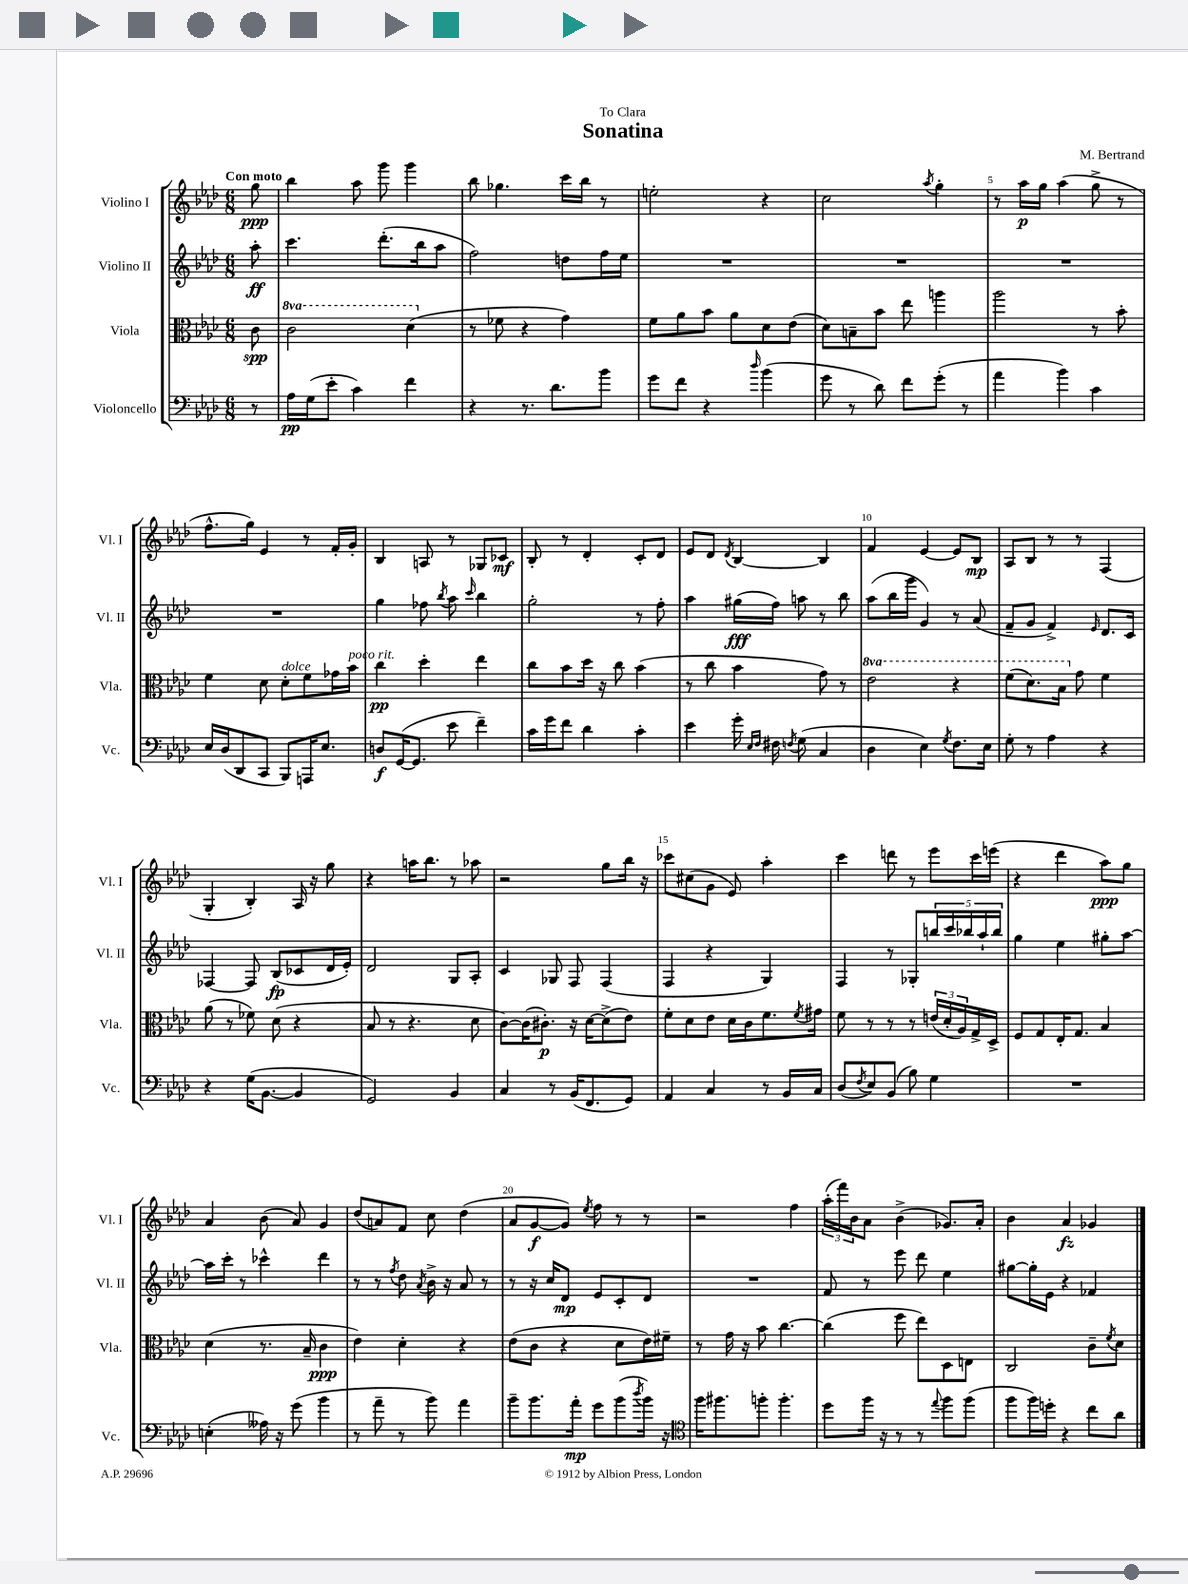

**kern	**kern	**kern	**kern
*staff4	*staff3	*staff2	*staff1
*clefF4	*clefC3	*clefG2	*clefG2
*k[b-e-a-d-]	*k[b-e-a-d-]	*k[b-e-a-d-]	*k[b-e-a-d-]
*M6/8	*M6/8	*M6/8	*M6/8
8r	8c\	8aa-'\	8gg\
=	=	=	=
16A-\LL	2cc\	4.ccc\	4bb-\
(16G\J	.	.	.
8e-'\J	.	.	.
4c\)	.	.	8aa-\
.	.	(8.ddd-'\L	8ggg\
4f\	(4dd-\	.	4ggg\
.	.	16bb-\k	.
.	.	8aa-\J	.
=	=	=	=
4r	8r	2ff\)	8bb-\
.	8f-\	.	4.gg-\
8.r	4r	.	.
8.d-\L	.	.	.
.	4g\)	8dd\L	16ccc\LL
.	.	.	16bb-\JJ
8b-\J	.	16ff\L	8r
.	.	16ee-\JJ	.
=	=	=	=
8g\L	8f\L	2.r	2ee'\
8f\J	8a-\	.	.
4r	8b-\J	.	.
.	8a-\L	.	.
16qqdd-/	.	.	.
(4b-\	8d-\	.	4r
.	(8e-\J	.	.
=	=	=	=
8g\	8d-\L)	2.r	2cc\
8r	8B~\	.	.
8d-\)	8b-\J	.	.
8f\L	8ee-\	.	.
.	.	.	8qaa-/
(8g'\J	4aa\	.	4gg'\
8r	.	.	.
=	=	=	=
4a-\	2aa-\	2.r	8r
.	.	.	16aa-\LL
.	.	.	16gg\JJ
4b-\)	.	.	(4aa-\
4c\	8r	.	8gg^\
.	8b-'\	.	8r
=	=	=	=
16E-/LL	4f\	2.r	8.ff^^\L
(16D-/J	.	.	.
8DD-/	.	.	.
.	.	.	16gg\Jk)
8CC/J	8d-\	.	4e-/
8BBB-/L)	8d-'\L	.	.
16AAA/K	8f\	.	8r
8.E-/J	.	.	.
.	16g-\L	.	16f'/LL
.	16b-\JJ	.	16g'/JJ
=	=	=	=
8D/L	4cc\	4gg\	4B-/
([16GG/K	.	.	.
8.GG/]J	.	.	.
.	4dd-'\	8ff-\	8A/
.	.	8qbb-/	.
8e-\	.	8aa-\	8r
.	.	16qqccc/	.
4f~\)	4ee-\	4bb-\	8G-/L
.	.	.	8c-/J
=	=	=	=
16c\LL	8cc\L	2gg'\	8B-'/
16g\J	.	.	.
8f\J	8b-\	.	8r
4d-\	16dd-\Jk	.	4d-'/
.	16r	.	.
.	8cc\	.	.
4c'\	(4b-\	8r	8c'/L
.	.	8ff'\	8d-/J
=	=	=	=
4e-\	8r	4aa-\	8e-/L
.	8cc\	.	8d-/J
.	.	.	8qd-/
16g'\	4b-\	(16gg#\LL	[4B-/
16qqE-/LL	.	.	.
16qqF/JJ	.	.	.
16F#\	.	16ff\JJ)	.
8qF/	.	.	.
(8G\	.	8aa\	.
4C/	8g\)	8r	4B-/]
.	8r	8bb-\	.
=	=	=	=
4D-\	2ee-\	(8aa-\L	4f/
.	.	16bb-\L	.
.	.	16ggg\JJ	.
4E-\)	.	4g/)	[4e-/
8qG/	.	.	.
8.F\L	4r	8r	8e-/]L
.	.	(8a-/	8B-/J
16E-\Jk	.	.	.
=	=	=	=
8G'\	(8ff\L	8f~/L	8A-/L
8r	8.dd-\)	8g/J	8B-/J
4A-\	.	4f^/)	8r
.	16b-\Jk	.	.
.	8g\	.	8r
.	.	16qqe-/	.
4r	4f\	8.d-/L	(4F/
.	.	16c/Jk	.
=	=	=	=
4r	(8a-\	[4F-/	4G'/
.	8r	.	.
(16G\LK	8f-\)	8F-/]	4B-'/)
[8.BB-\J	.	.	.
.	(8d-\	(8B-/L	.
4BB-/]	4r	8c-/	16A-/
.	.	.	16r
.	.	16d-/L	8gg\
.	.	16e-'/JJ)	.
=	=	=	=
2GG/)	8B-/	2d-/	4r
.	8r	.	.
.	4.r	.	16aa\LK
.	.	.	8.bb-\J
4BB-/	.	8G/L	8r
.	8d-\	8A-'/J	8aa-\
=	=	=	=
4C/	[8c\L)	4c/	2r
.	(16c\]K	.	.
.	8.c#'\J)	.	.
8r	.	8G-/	.
(16BB-/LK	16r	8F/	.
8.FF/	[16d-\LK	.	.
.	(8d-^\]	(4F/	8gg\L
8GG/J)	8e-\J)	.	16bb-\Jk
.	.	.	16r
=	=	=	=
4AA-/	8f'\L	4F/	8ccc-\L
.	8d-\	.	(8cc#\
4C/	8e-\J	4r	8g\J
.	16d-\LL	.	8e-/)
.	16c\J	.	.
8r	8.f\	4G/)	4aa-'\
16BB-/LL	.	.	.
.	8qf/	.	.
16C/JJ	16g#\Jk	.	.
=	=	=	=
(8D-/L	8f\	4F/	4ccc\
8qF/	.	.	.
8E-/)	8r	.	.
(8BB-/J	8r	8r	8ddd\
8B-\)	8r	8G-'/L	8r
4G\	(24e/LL	20bb/L	8eee-\L
.	24d-'/	.	.
.	.	20ccc/	.
.	24A-/)	.	.
.	.	20bb-/	.
.	16G^/	.	16ccc\L
.	.	20aa-`/	.
.	16D-^/JJ	.	(16eee\JJ
.	.	20bb-/JJ	.
=	=	=	=
2.r	8F/L	4gg\	4r
.	8G/	.	.
.	16E-'/K	4ee-\	4ddd-\
.	8.G/J	.	.
.	4B-/	8gg#'\L	8aa-\L)
.	.	[8aa-\J	8gg\J
=	=	=	=
(4E'\	(4d-\	16aa-\]LL	4a-/
.	.	16ccc'\JJ	.
.	.	8r	.
16A--\)	8.r	4ccc-^^\	(8b-\
16r	.	.	.
(8g\	.	.	8a-/)
.	16B-~/	.	.
4b-\	4c\	4ddd-\	4g/
=	=	=	=
8r	4e-\)	8r	(8dd-/L
8a-~\	.	8r	8a/)
.	.	8qff/	.
8r	4d-'\	8dd-\	8f/J
.	.	8qa-/	.
8b-\)	.	16b-^\	8cc\
.	.	16r	.
4a-\	4r	8a-/	(4dd-\
.	.	8r	.
=	=	=	=
8b-~\L	(8e-\L	8r	8a-/L
8.b-\	8c\J	16r	[8g/
.	.	16cc/LK	.
.	4r	8d-/J	8g/]J)
16a-'\Jk	.	.	.
.	.	.	8qee-/
8g\L	.	8e-/L	8ff\
(8b-\	8d-\L	8c'/	8r
8qdd-/	.	.	.
16b-\Jk)	16e-\L)	8d-/J	8r
16r	16f#~\JJ	.	.
=	=	=	=
*clefC4	*	*	*
16ff\LK	8r	2.r	2r
8.ff#\	.	.	.
.	16g\	.	.
.	16r	.	.
8ff'\J	8b-\	.	.
4.ff'\	[4.cc\	.	.
.	.	.	4ff\
=	=	=	=
8dd-\L	(4cc\]	8f/	(24aa-'\LL
.	.	.	24fff\)
.	.	.	24b-\J
16ff\Jk	.	8r	8a-\J
16r	.	.	.
8r	8ff\	8eee-\	(4b-^\
8r	8ee-\L)	8ddd-\	.
8qqee-/	.	.	.
8ff\L	8D-\	4ee-\	8.g-/L)
(8ff\J	8E\J	.	.
.	.	.	16a-'/Jk
=	=	=	=
8ff\L	2C/	[8gg#\L	4b-\
16ff\L)	.	16gg#'\]L	.
16dd'\JJ	.	16e-\JJ	.
4r	.	4r	4a-/
8cc\L	8c~\L	4f-/	4g-/
.	8qf/	.	.
8a-\J	8d-\J	.	.
==	==	==	==
*-	*-	*-	*-
